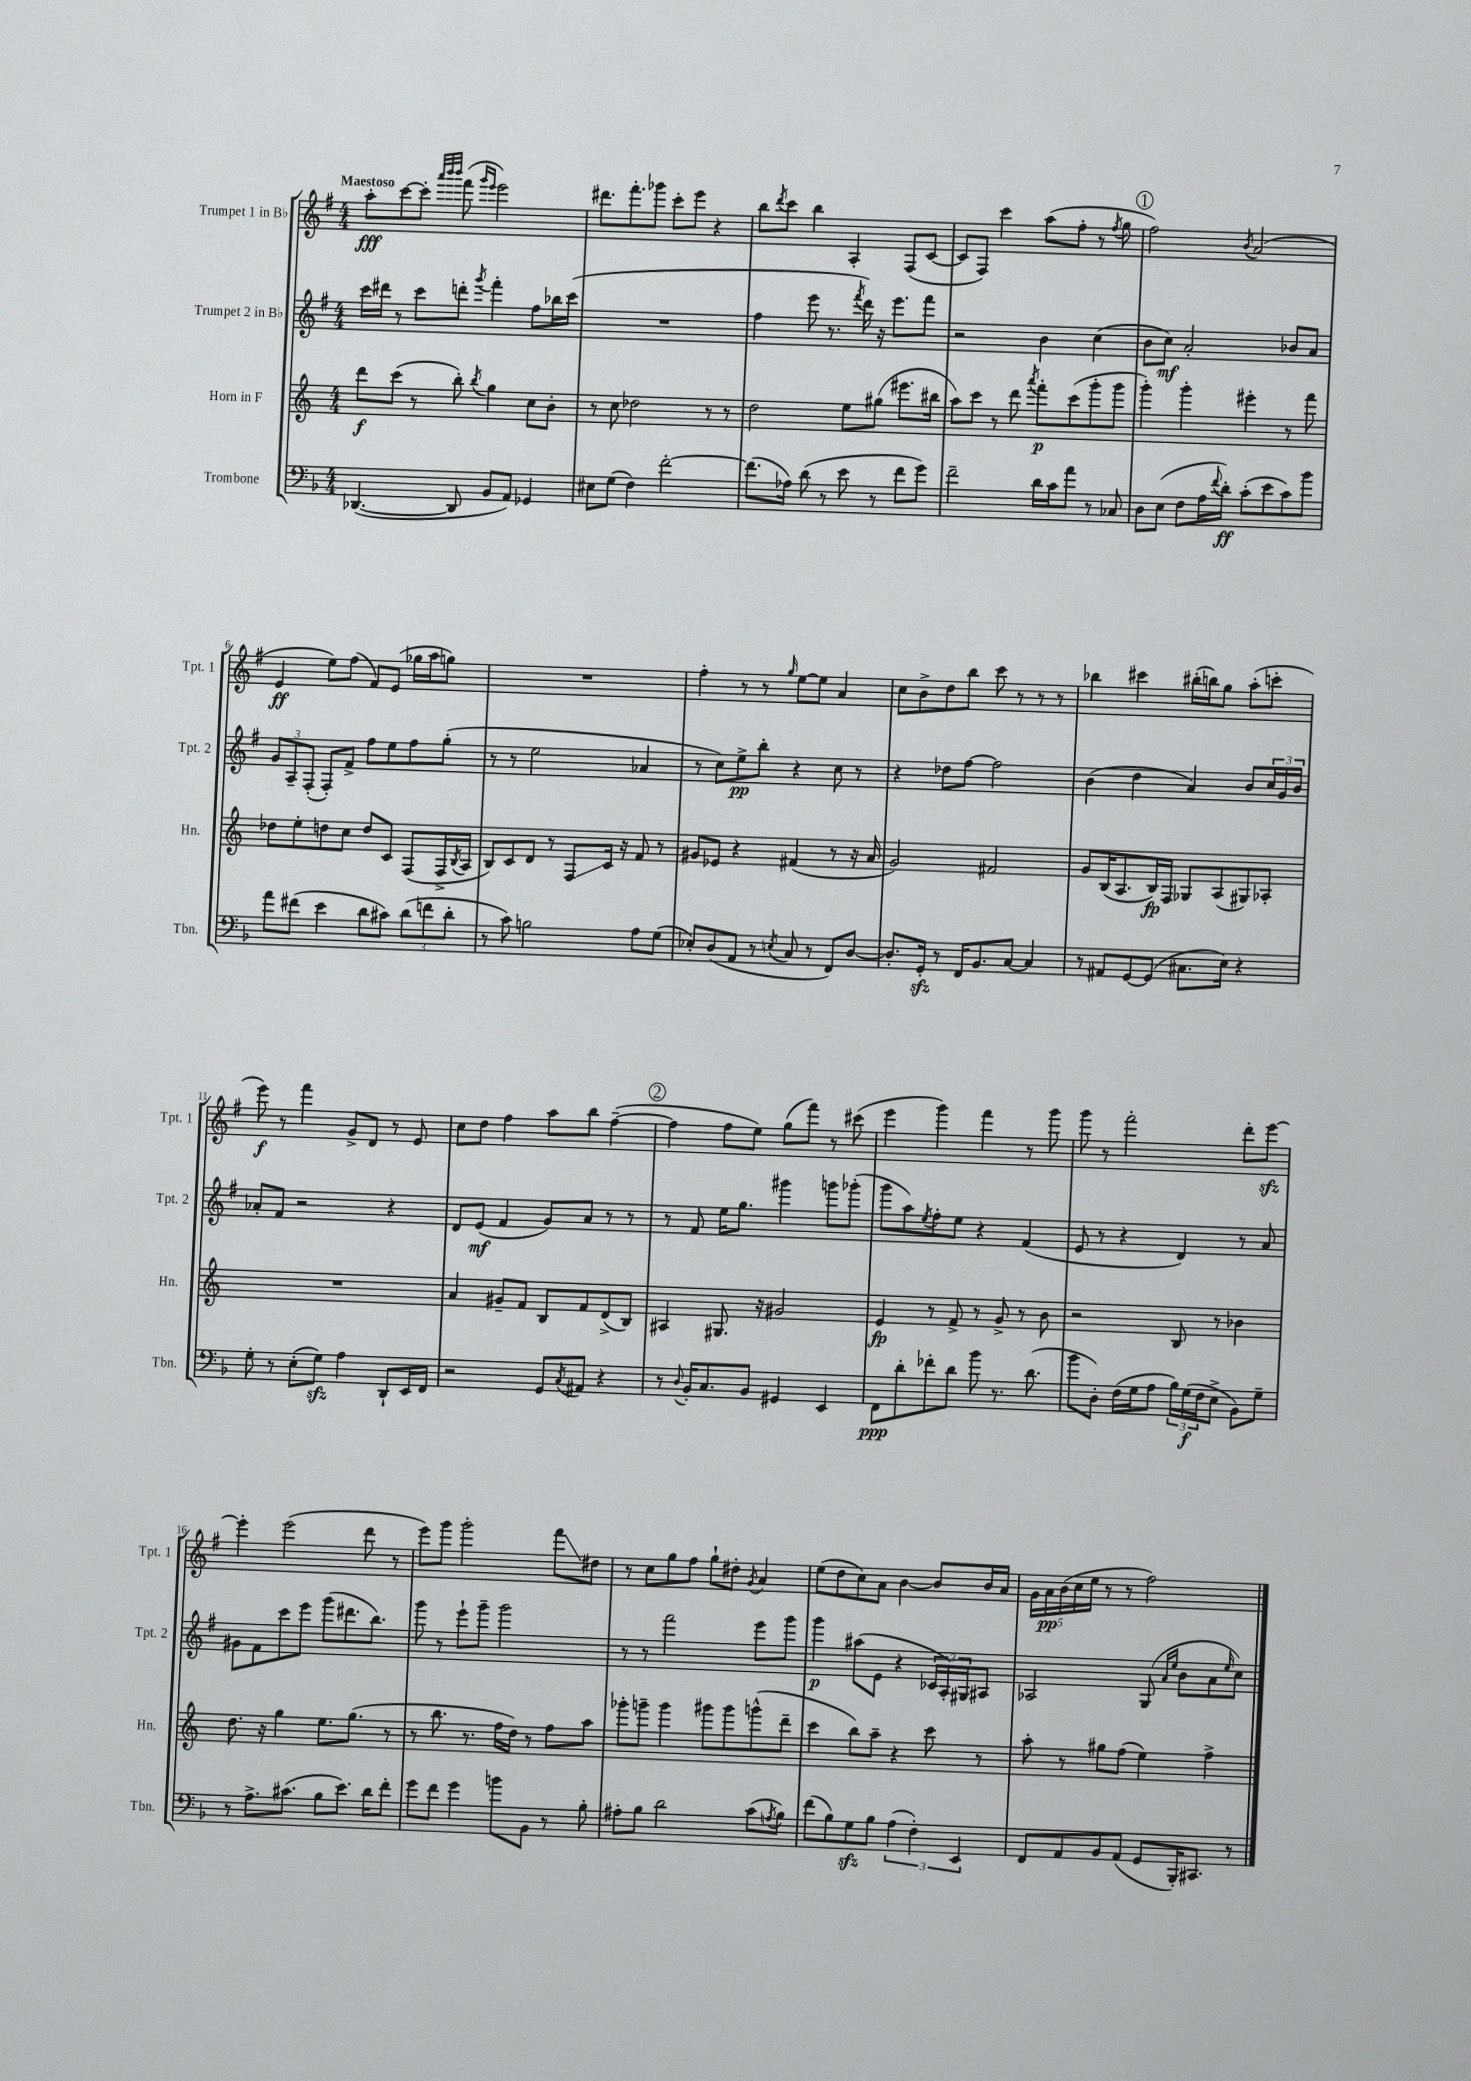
<<
\new StaffGroup <<
\new Staff = "s0" \with { instrumentName = "Trumpet 1 in Bb" shortInstrumentName = "Tpt. 1" } {
    \clef treble \key g \major \numericTimeSignature \time 4/4 \tempo "Maestoso"
    a''8-.\fff c'''8~ c'''8-. \grace { a'''32 b'''32 b'''32 } fis'''8( \grace { g'''16 e'''16 } e'''2) |
    dis'''8. fis'''8.-. ges'''8 c'''8-. e'''8 r4 |
    b''8 \acciaccatura { d'''8 } c'''8 b''4 a4-. fis8( c'8~ |
    c'8 fis8) c'''4 a''8( fis''8-. r8 \acciaccatura { fis''8 } g''8 |
    \mark \markup { \circle "1" } fis''2) \acciaccatura { b'8 } a'2( |
    e'4\ff e''8) fis''8( fis'8) e'8( ges''16 a''16 g''8) |
    R1 |
    fis''4-. r8 r8 \grace { g''16 } e''8~ e''8 a'4 |
    c''8 b'8-> d''8 b''8 c'''8 r8 r8 r8 |
    bes''4 cis'''4 bis''16-.( b''16) g''8 a''8-.( c'''8-. |
    e'''8\f) r8 fis'''4 g'8-> d'8 r8 e'8 |
    c''8 d''8 fis''4 a''8 b''8 fis''4~--( |
    \mark \markup { \circle "2" } fis''4 fis''8 e''8) g''8( fis'''8) r8 cis'''8( |
    e'''4 g'''4) fis'''4 r8 g'''8 |
    g'''8 r8 fis'''2-. d'''8-. e'''8~\sfz |
    e'''4-. e'''2( d'''8 r8 |
    e'''8) g'''8 g'''2-. fis'''8\glissando dis''8 |
    r8 c''8 g''8 fis''8 g''8-! dis''8-. \acciaccatura { g'8 } a'4 |
    e''8( d''8 c''8) a'8 b'4~ b'8 b'16 a'16 |
    \tuplet 5/4 { g'16 a'16\pp b'16( c''16 e''16 } r8 r8 fis''2) \bar "|." |
}
\new Staff = "s1" \with { instrumentName = "Trumpet 2 in Bb" shortInstrumentName = "Tpt. 2" } {
    \clef treble \key g \major \numericTimeSignature \time 4/4
    c'''16 dis'''16 r8 c'''8 d'''8-. \acciaccatura { g'''8 } fis'''4-. fis''8 bes''16 c'''16( |
    R1 |
    fis''4 e'''8 r8. \acciaccatura { fis'''8 } d'''16) r16 e'''8. fis'''8 |
    r2 b'4 c''4( |
    \mark \markup { \circle "1" } b'8 c''8\mf) a'2-. bes'8 a'8 |
    \tuplet 3/2 { g'8 a8-- fis8-.( } fis8-.) fis'8-> fis''8 e''8 fis''8 g''8-.( |
    r8 r8 e''2 aes'4 |
    r8 c''8) e''8->\pp b''8-. r4 c''8 r8 |
    r4 des''8 fis''8~ fis''2 |
    b'4( d''4 a'4) b'8 \tuplet 3/2 { c''16 g'16 b'16 } |
    aes'8-. fis'8 r2 r4 |
    d'8 e'8\mf( fis'4 g'8) a'8 r8 r8 |
    \mark \markup { \circle "2" } r8 fis'8 e''16 g''8. gis'''4 g'''8 ges'''8-.( |
    g'''8 a''8) \acciaccatura { e''8 } fis''8-. e''8 r4 fis'4( |
    e'8 r8 r4 d'4) r8 a'8 |
    gis'8 fis'8 c'''8 e'''8 g'''8( dis'''8. b''8.) |
    g'''8 r8 e'''8-! g'''8-- g'''2 |
    r8 r8 fis'''2 e'''8 g'''8 |
    g'''4\p ais''8( e'8 r4 \tuplet 3/2 { ces'16 a16-.) gis16 } ais8 |
    aes2 g8( \grace { a'16 e''16 } b'8 a'8 \grace { e''16 } c''8) \bar "|." |
}
\new Staff = "s2" \with { instrumentName = "Horn in F" shortInstrumentName = "Hn." } {
    \clef treble \key c \major \numericTimeSignature \time 4/4
    d'''8\f c'''8( r8 b''8-.) \acciaccatura { b''8 } g''4 c''8 b'8-. |
    r8 c''8 des''2 r8 r8 |
    d''2 e''8 gis''8( eis'''8. bis''16 |
    a''8) c'''8 r8 d'''8 \acciaccatura { a'''8 } f'''8-.\p c'''8( g'''8-. g'''8 |
    \mark \markup { \circle "1" } g'''4-.) g'''4-. eis'''4-. r8 f'''8 |
    des''8 e''8-. d''8 c''8 d''8 c'8 f8( f16-> \acciaccatura { b8 } a16 |
    b8) c'8 d'8 r8 f8\glissando c'16 r16 f'8 r8 |
    gis'8 ees'8 r4 fis'4( r8 r16 a'16 |
    g'2) fis'2 |
    g'8 b16( a8. b16\fp) f16 ges8 a8( gis8) aes8-. |
    R1 |
    a'4 gis'8-- f'8 b8 f'8 d'8->( b8) |
    \mark \markup { \circle "2" } ais4 gis8. r16 gis'2 |
    e'4\fp r8 f'8-> r8 g'8-> r8 b'8 |
    r2 b8 r8 bes'4 |
    d''8. r16 g''4 e''8. g''8.( r8 |
    r8 b''8. r8. f''16 d''16) r8 f''8 a''8 |
    ges'''8-. g'''8-- g'''4 gis'''8 gis'''8 g'''8-^( d'''8-- |
    c'''4 b''8) a''8-- r4 c'''8 r8 |
    a''8-. r8 gis''8 f''8( e''4) f''4-> \bar "|." |
}
\new Staff = "s3" \with { instrumentName = "Trombone" shortInstrumentName = "Tbn." } {
    \clef bass \key f \major \numericTimeSignature \time 4/4
    des,4.~( des,8 bes,8 a,8) ges,4 |
    eis8 g8( f4) f'2~-. |
    f'8.( aes16) d'8( r8 e'8 r8 f'8 g'8) |
    f'2-- d'16 c'16 a'8 r8 ces8 |
    \mark \markup { \circle "1" } d8 e8( f8 a16 \appoggiatura { f'8 } d'16-.\ff) c'8-.( e'8 c'8) bes'8 |
    a'8 fis'8( e'4 d'8 cis'8) \tuplet 3/2 { d'8( f'8 d'8-. } |
    r8 c'8) b2 a8 g8( |
    ees8-.) d8( a,8 r8 \acciaccatura { e8 } c8 r8 f,8) d8~ |
    d8.-. g,16-.\sfz r8 f,16 bes,8. c8~ c4 |
    r8 ais,8 g,8~ g,8( cis8. e16) r4 |
    g8-. r8 e8-.( g8\sfz) a4 d,8-! e,16 f,16 |
    r2 g,8 \acciaccatura { c8 } ais,8 r4 |
    \mark \markup { \circle "2" } r8 \appoggiatura { d8 } bes,16-. c8. bes,8 gis,4 e,4 |
    f,8\ppp d'8-. fes'8-. d'8 bes'8 r8. d'8.( |
    bes'8 d8-.) f16( g16 a8 \tuplet 3/2 { bes16) g16\f( f16 } e8-> bes,8) g8-- |
    r8 a8.-> cis'8.( bes8 e'8.) d'16 f'8-. |
    g'8 f'8 g'4 b'8 bes,8 r8 bes8-. |
    ais8-. bes8 d'2 c'8( \acciaccatura { a8 } bes8) |
    f'8( bes8) g8\sfz bes8 \tuplet 3/2 { a4( f4-.) e,4 } |
    f,8 a,8 bes,8 a,8( g,8 bes,,16-.) cis,8. r8 \bar "|." |
}
>>
>>
